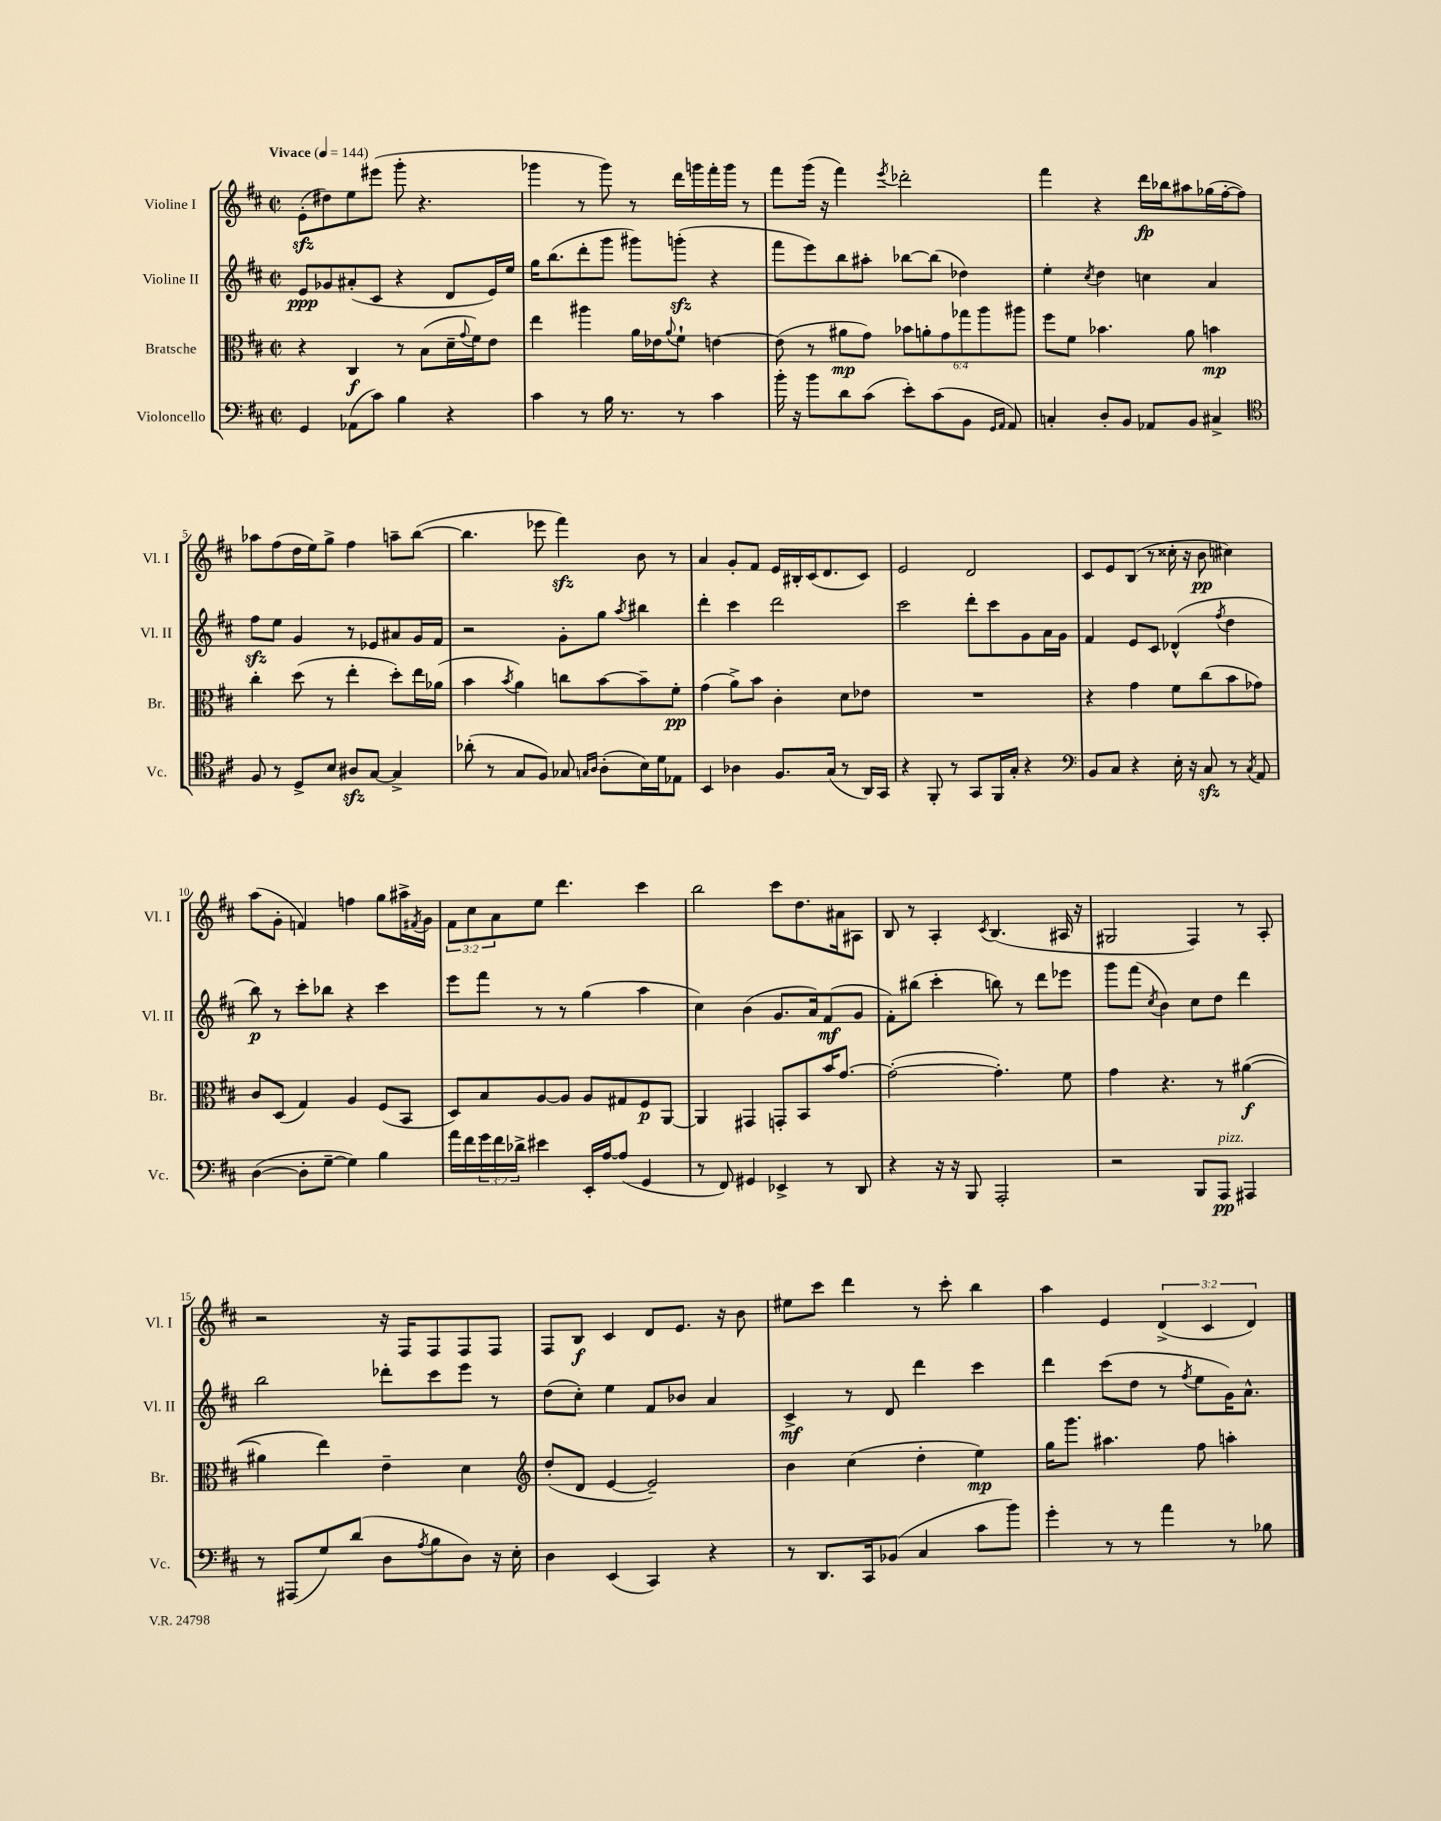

**kern	**dynam	**kern	**dynam	**kern	**dynam	**kern	**dynam
*part4	*part4	*part3	*part3	*part2	*part2	*part1	*part1
*staff4	*staff4	*staff3	*staff3	*staff2	*staff2	*staff1	*staff1
*I"Violoncello	*	*I"Bratsche	*	*I"Violine II	*	*I"Violine I	*
*I'Vc.	*	*I'Br.	*	*I'Vl. II	*	*I'Vl. I	*
*clefF4	*	*clefC3	*	*clefG2	*	*clefG2	*
*k[f#c#]	*	*k[f#c#]	*	*k[f#c#]	*	*k[f#c#]	*
*M2/2	*	*M2/2	*	*M2/2	*	*M2/2	*
*met(c|)	*	*met(c|)	*	*met(c|)	*	*met(c|)	*
*MM144	*	*MM144	*	*MM144	*	*MM144	*
=1	=1	=1	=1	=1	=1	=1	=1
!	!	!	!	!	!	!LO:TX:a:B:t=Vivace	!
4GG/	.	4r	.	8e/L	ppp	(8ezz'\L	.
.	.	.	.	8g-X/	.	8dd#X\)	.
(8AA-X\L	.	4C#/	f	(8a#X'/	.	8ee\	.
8c#\J)	.	.	.	8c#/J	.	(8eee#X\J	.
4B\	.	8r	.	4r	.	8ggg'\	.
.	.	(8B\L	.	.	.	4.r	.
4r	.	16d~\L	.	8d/L	.	.	.
.	.	8qqg/	.	.	.	.	.
.	.	16f#\J)	.	.	.	.	.
.	.	8e\J	.	16e/L)	.	.	.
.	.	.	.	16ee/JJ	.	.	.
=2	=2	=2	=2	=2	=2	=2	=2
4c#\	.	4ee\	.	16gg\KL	.	4ggg-X\	.
.	.	.	.	(8.bb\	.	.	.
8r	.	4aa#X\	.	8ddd'\	.	8r	.
16B\	.	.	.	8ggg\J	.	8ggg-\)	.
8.r	.	.	.	.	.	.	.
.	.	16a\LL	.	8ggg#X\L)	.	8r	.
.	.	16e-X\J	.	.	.	.	.
.	.	8qqa/	.	.	.	.	.
8r	.	8f#`\J	.	(8gggnzz'\J	.	16ddd\LL	.
.	.	.	.	.	.	16gggn\	.
4c#\	.	[4en\	.	4r	.	16fff#'\	.
.	.	.	.	.	.	16ggg\JJ	.
.	.	.	.	.	.	8r	.
=3	=3	=3	=3	=3	=3	=3	=3
16b'\	.	(8e\]	.	8fff#\L	.	8fff#\L	.
16r	.	.	.	.	.	.	.
8b\L	.	8r	.	8eee\)	.	(16ggg\Jk	.
.	.	.	.	.	.	16r	.
8d\	.	8a#X\L	mp	8bb\	.	4fff#\)	.
(8c#\J	.	8g\J)	.	8aa#X'\J	.	.	.
.	.	.	.	.	.	8qeee/	.
8e'\L)	.	12b-X\L	.	[8bb-X\L	.	2ddd-X'\	.
.	.	12an'\	.	.	.	.	.
(8c#\	.	.	.	(8bb-\J]	.	.	.
.	.	12g\	.	.	.	.	.
8BB\J	.	12gg-X\	.	4dd-X\)	.	.	.
.	.	12aa\	.	.	.	.	.
16qqGG/LL	.	.	.	.	.	.	.
16qqAA/JJ	.	.	.	.	.	.	.
8AA/)	.	.	.	.	.	.	.
.	.	12aa#X\J	.	.	.	.	.
=4	=4	=4	=4	=4	=4	=4	=4
4Cn'/	.	8ff#\L	.	4ee'\	.	4fff#\	.
.	.	8f#\J	.	.	.	.	.
.	.	.	.	8qcc#/	.	.	.
8D'/L	.	4.b-X\	.	4dd\	.	4r	.
8BB/J	.	.	.	.	.	.	.
8AA-X/L	.	.	.	4ccn\	.	16ddd\LL	fp
.	.	.	.	.	.	16bb-X\J	.
8BB/J	.	8a\	.	.	.	8aa#X\	.
4C#X^/	.	4bn\	mp	4a/	.	(16gg-X\L	.
.	.	.	.	.	.	[16ff#'\J	.
.	.	.	.	.	.	8ff#\J])	.
!!LO:LB:g=z
=5	=5	=5	=5	=5	=5	=5	=5
*clefC4	*	*	*	*	*	*	*
8F#/	.	4cc#'\	.	8ff#zz\L	.	8aa-X\L	.
8r	.	.	.	8ee\J	.	(8ff#\	.
8D^/L	.	(8dd\	.	4g/	.	16dd\L	.
.	.	.	.	.	.	16ee\J)	.
8B/J	.	8r	.	.	.	8gg^\J	.
8A#Xzz/L	.	4ee'\	.	8r	.	4ff#\	.
[8G/J	.	.	.	8e-X/L	.	.	.
4G^/]	.	8dd'\L)	.	8a#X/	.	8aan~\L	.
.	.	16ee\L	.	16g/L	.	([8bb\J	.
.	.	(16a-X\JJ	.	16f#/JJ	.	.	.
=6	=6	=6	=6	=6	=6	=6	=6
(8a-X'\	.	4b\	.	2r	.	4.bb\]	.
8r	.	.	.	.	.	.	.
.	.	8qb/	.	.	.	.	.
8G/L	.	4a\)	.	.	.	.	.
8F#/J)	.	.	.	.	.	8eee-X\	.
8G-X/	.	8ccn\L	.	8g'\L	.	4fff#zz\)	.
16qqGn/LL	.	.	.	.	.	.	.
16qqA/JJ	.	.	.	.	.	.	.
(8A'\L	.	[8b\	.	8gg\J	.	.	.
.	.	.	.	8qaa/	.	.	.
16B\L)	.	8b~\]	.	4bb#X\	.	8b\	.
16d\J	.	.	.	.	.	.	.
8E-X\J	.	8f#'\J	pp	.	.	8r	.
=7	=7	=7	=7	=7	=7	=7	=7
4BB/	.	(4g\	.	4ddd'\	.	4a/	.
4A-X\	.	8a^\L)	.	4ccc#\	.	8g'/L	.
.	.	8b\J	.	.	.	8f#/J	.
8.F#/L	.	4c#'\	.	2ddd\	.	16e/LL	.
.	.	.	.	.	.	16B#X'/	.
.	.	.	.	.	.	(16c#/J	.
(16G/Jk	.	.	.	.	.	8.d/	.
8r	.	8d\L	.	.	.	.	.
16AA/LL)	.	8e-X\J	.	.	.	8c#/J)	.
16GG/JJ	.	.	.	.	.	.	.
=8	=8	=8	=8	=8	=8	=8	=8
4r	.	1r	.	2ccc#\	.	2e/	.
8FF#'/	.	.	.	.	.	.	.
8r	.	.	.	.	.	.	.
8GG/L	.	.	.	8ddd'\L	.	2d/	.
16FF#/L	.	.	.	8ccc#\	.	.	.
16G'/JJ	.	.	.	.	.	.	.
4r	.	.	.	8g\	.	.	.
.	.	.	.	16a\L	.	.	.
.	.	.	.	16g\JJ	.	.	.
=9	=9	=9	=9	=9	=9	=9	=9
*clefF4	*	*	*	*	*	*	*
8BB/L	.	4r	.	4f#/	.	8c#/L	.
8C#/J	.	.	.	.	.	8e/	.
4r	.	4g\	.	8e/L	.	(8B/J	.
.	.	.	.	8c#/J	.	8r	.
16E'\	.	8f#\L	.	(4d-X^^/	.	16cc##X'\	.
16r	.	.	.	.	.	16r	.
8C#zz/	.	(8cc#\	.	.	.	8b\	pp
.	.	.	.	8qff#/	.	.	.
8r	.	8b\	.	4dd\	.	4cc#X\)	.
8qC#/	.	.	.	.	.	.	.
8AA/	.	8g-X\J)	.	.	.	.	.
!!LO:LB:g=z
=10	=10	=10	=10	=10	=10	=10	=10
([4D\	.	8c#/L	.	8bb\)	p	(8aa\L	.
.	.	(8D/J	.	8r	.	8g'\J	.
8D'\L]	.	4G/)	.	8ccc#'\L	.	4fn/)	.
[8G~\J	.	.	.	8bb-X\J	.	.	.
4G\])	.	4A/	.	4r	.	4ffn\	.
4B\	.	(8F#/L	.	4ccc#\	.	8gg\L	.
.	.	8BB/J	.	.	.	16aa#X^\L	.
.	.	.	.	.	.	8qf#X/	.
.	.	.	.	.	.	16g\JJ	.
=11	=11	=11	=11	=11	=11	=11	=11
16a\LL	.	8D/L)	.	8eee\L	.	12f#\L	.
16f#\	.	.	.	.	.	.	.
.	.	.	.	.	.	12cc#\	.
24g\	.	8B/	.	8fff#\J	.	.	.
24f#\	.	.	.	.	.	12a\	.
24d-X^\JJ	.	.	.	.	.	.	.
4e#X\	.	[8A/	.	8r	.	8ee\J	.
.	.	8A/J]	.	8r	.	4.ddd\	.
16EE'/LL	.	8A/L	.	(4gg\	.	.	.
[16A/J	.	.	.	.	.	.	.
(8A/J]	.	8G#X/	.	.	.	.	.
4GG/	.	8F#/	p	4aa\	.	4ccc#\	.
.	.	[8AA/J	.	.	.	.	.
=12	=12	=12	=12	=12	=12	=12	=12
8r	.	4AA/]	.	4cc#\)	.	2bb\	.
8FF#/)	.	.	.	.	.	.	.
4GG#X/	.	4GG#X/	.	(4b\	.	.	.
4EE-X^/	.	8GGn'/L	.	8.g/L	.	8ccc#\L	.
.	.	8BB/	.	.	.	8.dd\	.
.	.	.	.	16a/k)	.	.	.
8r	.	16b/K	.	(8f#/	mf	.	.
.	.	[8.g/J	.	.	.	16a#X\k	.
8DD/	.	.	.	8g/J	.	8A#X\J	.
=13	=13	=13	=13	=13	=13	=13	=13
4r	.	(2g'\_	.	8f#'\L)	.	8B/	.
.	.	.	.	(8bb#X\J	.	8r	.
16r	.	.	.	4ccc#'\	.	4A'/	.
16r	.	.	.	.	.	.	.
8BBB/	.	.	.	.	.	.	.
.	.	.	.	.	.	8qc#/	.
2AAA'/	.	4.g'\])	.	8bbn\)	.	(4.B/	.
.	.	.	.	8r	.	.	.
.	.	.	.	8ddd\L	.	.	.
.	.	8f#\	.	8eee-X\J	.	16A#X/	.
.	.	.	.	.	.	16r	.
=14	=14	=14	=14	=14	=14	=14	=14
2r	.	4g\	.	8ggg\L	.	2G#X/	.
.	.	.	.	(8fff#\J	.	.	.
.	.	.	.	8qcc#/	.	.	.
.	.	4.r	.	4b\)	.	.	.
8BBB/L	.	.	.	8cc#\L	.	4F#/)	.
!LO:TX:a:i:t=pizz.	!	!	!	!	!	!	!
8AAA/J	pp	8r	.	8dd\J	.	.	.
4AAA#X/	.	([4a#X\	f	4ddd\	.	8r	.
.	.	.	.	.	.	8A'/	.
!!LO:LB:g=z
=15	=15	=15	=15	=15	=15	=15	=15
8r	.	4a#X\]	.	2bb\	.	2r	.
(8AAA#X/L	.	.	.	.	.	.	.
8G/)	.	4ee\)	.	.	.	.	.
(8d/J	.	.	.	.	.	.	.
8D\L	.	4e~\	.	8ddd-X'\L	.	16r	.
.	.	.	.	.	.	16F#/KL	.
8qA/	.	.	.	.	.	.	.
8B\	.	.	.	8ccc#\	.	8F#/	.
8D\J)	.	4d\	.	8eee\J	.	8F#/	.
16r	.	.	.	8r	.	8F#/J	.
16E'\	.	.	.	.	.	.	.
=16	=16	=16	=16	=16	=16	=16	=16
*	*	*clefG2	*	*	*	*	*
4D\	.	(8dd'/L	.	(8dd\L	.	8F#/L	.
.	.	8d/J	.	8cc#'\J)	.	8B/J	f
(4EE/	.	[4e/	.	4ee\	.	4c#/	.
4CC#/)	.	2e~/])	.	8f#/L	.	8d/L	.
.	.	.	.	8b-X/J	.	8.e/J	.
4r	.	.	.	4a/	.	.	.
.	.	.	.	.	.	16r	.
.	.	.	.	.	.	8b\	.
=17	=17	=17	=17	=17	=17	=17	=17
8r	.	4b\	.	4c#^/	mf	8ee#X\L	.
8.DD/L	.	.	.	.	.	8ccc#\J	.
.	.	(4cc#\	.	8r	.	4ddd\	.
16CC#/k	.	.	.	.	.	.	.
(8BB-X/J	.	.	.	8d/	.	.	.
4C#/	.	4dd'\	.	4ddd\	.	8r	.
.	.	.	.	.	.	8ccc#'\	.
8c#\L	.	4ee\)	mp	4ccc#\	.	4bb\	.
8b\J)	.	.	.	.	.	.	.
=18	=18	=18	=18	=18	=18	=18	=18
4g'\	.	16gg\KL	.	4ddd\	.	4aa\	.
.	.	8.ggg\J	.	.	.	.	.
8r	.	4.aa#X\	.	(8ccc#\L	.	4e/	.
8r	.	.	.	8dd\J	.	.	.
4a\	.	.	.	8r	.	(6d^/	.
.	.	.	.	8qff#/	.	.	.
.	.	8ff#\	.	8ee\L	.	.	.
.	.	.	.	.	.	6c#/	.
8r	.	4aan'\	.	16g\K)	.	.	.
.	.	.	.	8.a^^\J	.	.	.
.	.	.	.	.	.	6d/)	.
8B-X\	.	.	.	.	.	.	.
==	==	==	==	==	==	==	==
*-	*-	*-	*-	*-	*-	*-	*-
